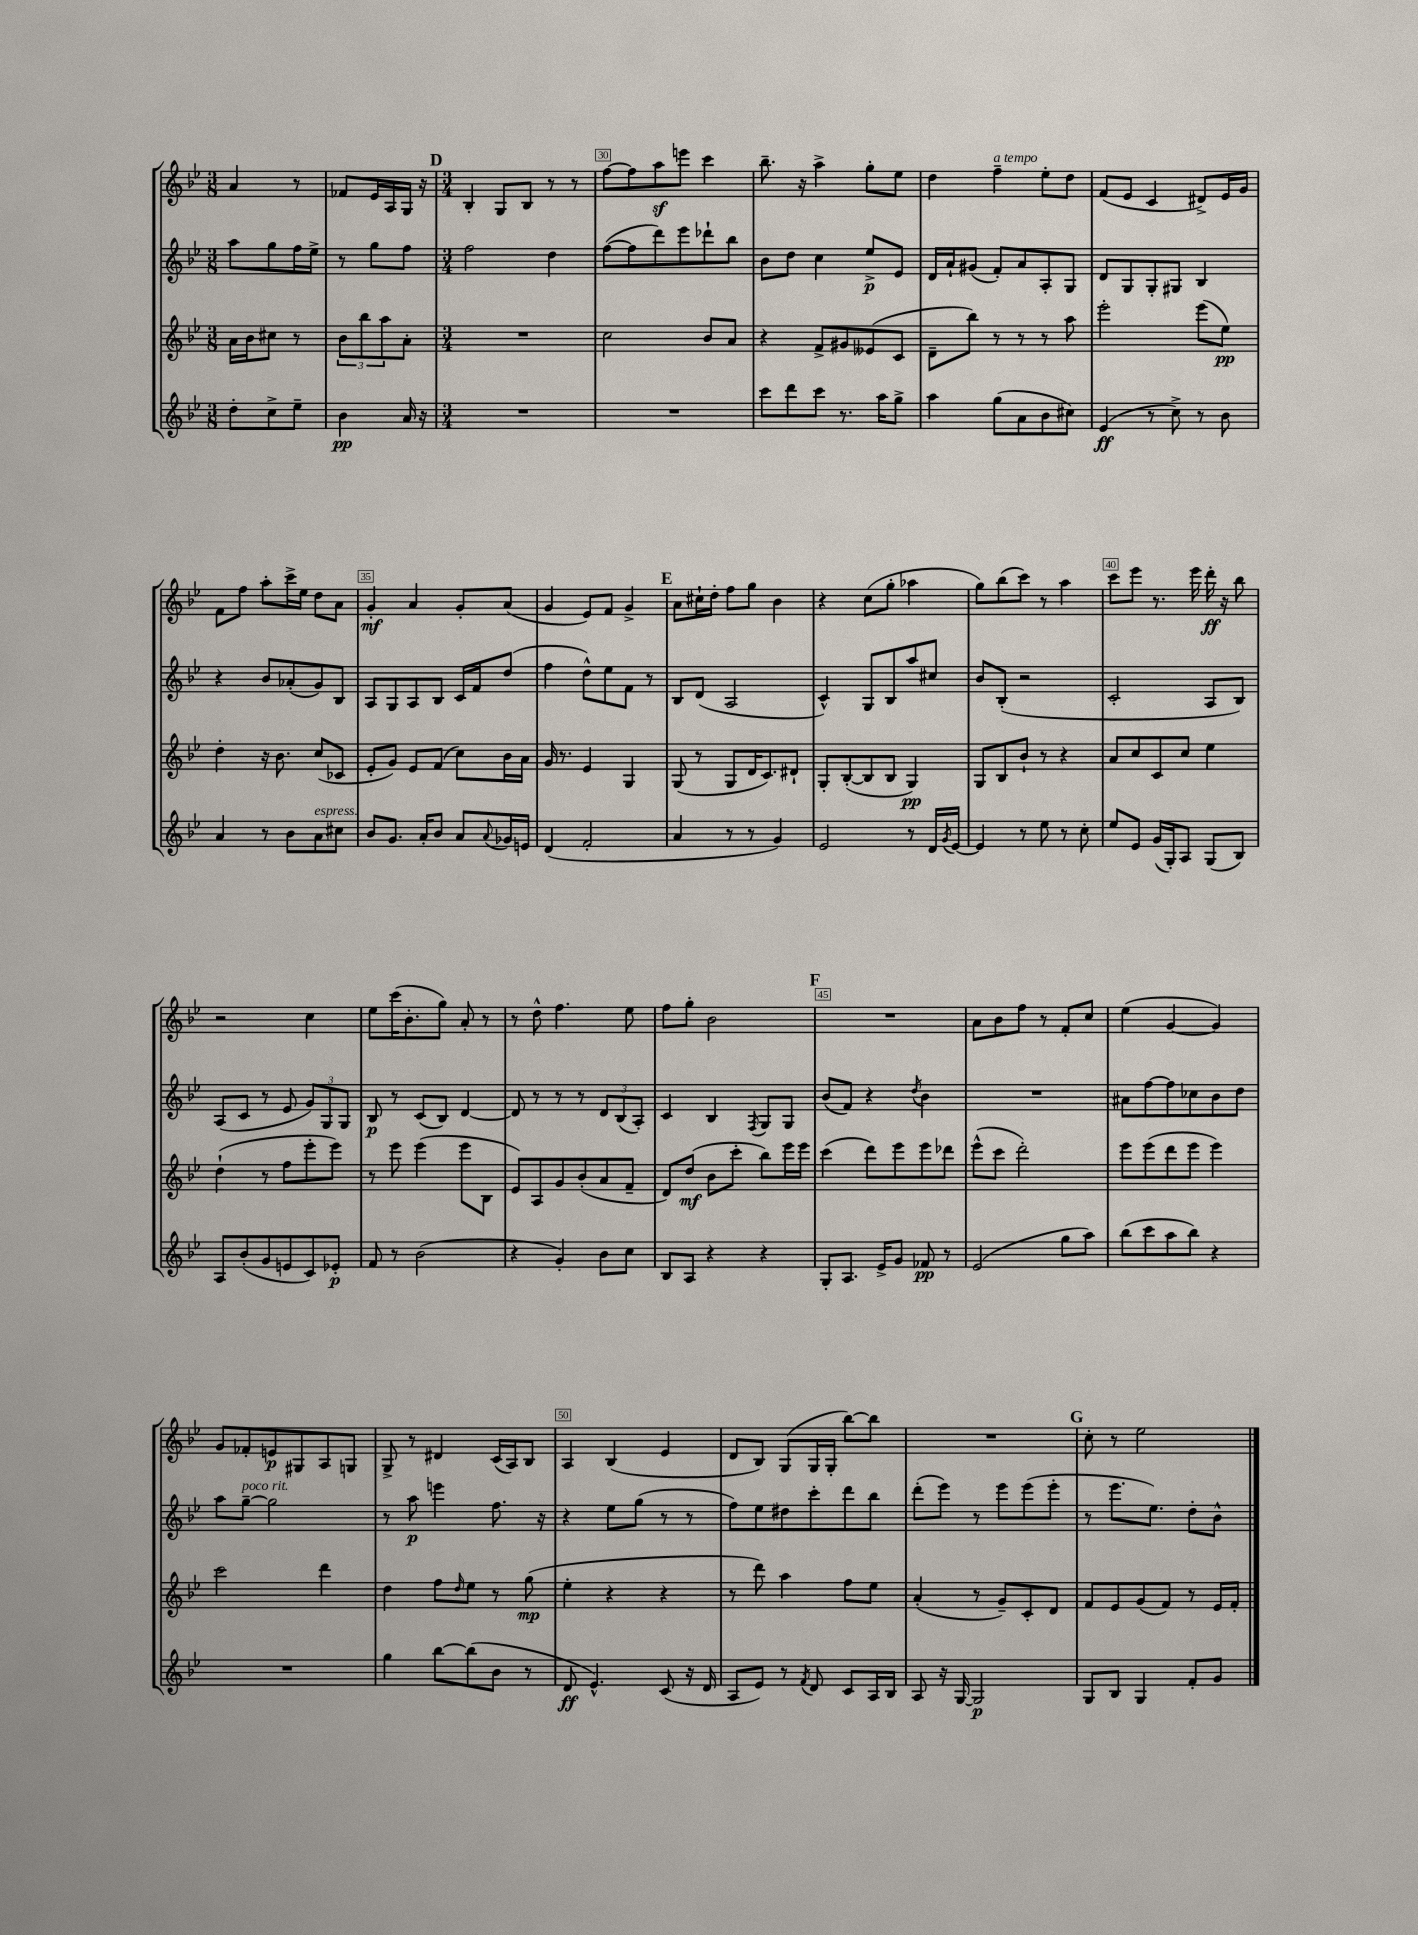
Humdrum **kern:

**kern	**kern	**kern	**kern
*staff4	*staff3	*staff2	*staff1
*clefG2	*clefG2	*clefG2	*clefG2
*k[b-e-]	*k[b-e-]	*k[b-e-]	*k[b-e-]
*M3/8	*M3/8	*M3/8	*M3/8
8dd'	16a	8aa	4a
.	16b-	.	.
8cc^	8cc#	8gg	.
8ee-~	8r	16ff	8r
.	.	16ee-^	.
=	=	=	=
4b-	12b-	8r	8f-
.	12bb-	.	.
.	.	8gg	16e-
.	12aa	.	.
.	.	.	16A
16a	8a'	8ff	16G
16r	.	.	16r
=	=	=	=
*M3/4	*M3/4	*M3/4	*M3/4
2.r	2.r	2ff	4B-'
.	.	.	8G
.	.	.	8B-
.	.	4dd	8r
.	.	.	8r
=	=	=	=
2.r	2cc	([8ff	[8ff
.	.	8ff]	8ff]
.	.	8ddd)	8aa
.	.	8eee-	8eee
.	8b-	8ddd-`	4ccc
.	8a	8bb-	.
=	=	=	=
8ccc	4r	8b-	8.bb-~
8ddd	.	8dd	.
.	.	.	16r
8ccc	8f^	4cc	4aa^
8.r	8g#	.	.
.	(8e--	8ee-^	8gg'
16aa	.	.	.
8gg^	8c	8e-	8ee-
=	=	=	=
4aa	8d~	16d	4dd
.	.	16a`	.
.	8bb-)	(8g#	.
(8gg	8r	8f')	4ff~
8a	8r	8a	.
8b-	8r	8A'	8ee-'
8cc#)	8aa	8G	8dd
=	=	=	=
(4e-	2eee-'	8d	(8f
.	.	8G	8e-
8r	.	8G'	4c
8cc^)	.	8G#	.
8r	(8eee-	4B-	8d#^)
8b-	8ee-)	.	16e-
.	.	.	16g
=	=	=	=
4a	4dd'	4r	8f
.	.	.	8ff
8r	16r	8b-	8aa'
.	8.b-	.	.
8b-	.	(8a-'	16ccc^
.	.	.	16ee-
8a	(8cc	8g)	8dd
8cc#	8c-	8B-	8a
=	=	=	=
8b-	8e-'	8A	4g'
8.g	8g)	8G	.
.	8e-	8A	4a
16a'	.	.	.
8b-	(8f	8B-	.
8a	8cc)	16c	8g'
.	.	16f	.
8qqa	.	.	.
16g-	16b-	(8dd	(8a
16e	16a	.	.
=	=	=	=
(4d	16g	4ff	4g
.	8.r	.	.
2f'	4e-	8dd^^)	8e-)
.	.	8ee-	8f
.	4G	8f	4g^
.	.	8r	.
=	=	=	=
4a	(8G	8B-	8a
.	8r	(8d	16cc#`
.	.	.	16dd'
8r	8G	2A	8ff
8r	16d	.	8gg
.	8.c)	.	.
4g)	.	.	4b-
.	8d#`	.	.
=	=	=	=
2e-	8G'	4c^^)	4r
.	([8B-'	.	.
.	8B-]	8G	(8cc
.	8B-	8B-	8gg'
8r	4G)	8aa	4aa-
16d	.	8cc#	.
8qg	.	.	.
[16e-	.	.	.
=	=	=	=
4e-]	8G	8b-	8gg)
.	8B-	(8B-'	(8bb-
8r	8b-`	2r	8ccc)
8ee-	8r	.	8r
8r	4r	.	4aa
8cc'	.	.	.
=	=	=	=
8ee-	8a	2c'	8ccc
8e-	8cc	.	8eee-
(16g	8c	.	8.r
16G')	.	.	.
8A	8cc	.	.
.	.	.	16eee-
(8G	4ee-	8A	16ddd'
.	.	.	16r
8B-)	.	8B-)	8bb-
=	=	=	=
8A	(4dd`	(8A	2r
(8b-'	.	8c	.
8g	8r	8r	.
8e	8ff	8e-	.
8c)	8eee-'	12g)	4cc
.	.	12G	.
8e-'	8eee-)	.	.
.	.	12G	.
=	=	=	=
8f	8r	8B-	8ee-
8r	8eee-	8r	(16ccc
.	.	.	8.b-'
(2b-	(4eee-	(8c	.
.	.	8B-)	8gg)
.	8eee-	[4d	8a'
.	8B-	.	8r
=	=	=	=
4r	8e-)	8d]	8r
.	8A	8r	8dd^^
4g')	8g	8r	4.ff
.	(8b-'	8r	.
8b-	8a	12d	.
.	.	(12B-	.
8cc	8f~	.	8ee-
.	.	12A')	.
=	=	=	=
8B-	8d)	4c	8ff
8A	(8dd	.	8gg'
4r	8b-	4B-	2b-
.	8ccc'	.	.
.	.	8qF	.
4r	8bb-)	8G	.
.	16eee-	8G	.
.	16eee-	.	.
=	=	=	=
8G'	(4ccc	(8b-	2.r
8.A	.	8f)	.
.	8ddd)	4r	.
16e-^	.	.	.
8g	8eee-	.	.
.	.	8qdd	.
8f-	8eee-	4b-	.
8r	8ddd-	.	.
=	=	=	=
(2e-	(8eee-^^	2.r	8a
.	8ccc	.	8b-
.	2ddd')	.	8ff
.	.	.	8r
8gg	.	.	8f'
8aa)	.	.	8cc
=	=	=	=
(8bb-	8eee-	8a#	(4ee-
8ccc	(8eee-	[8ff	.
8aa	8ddd	8ff]	[4g
8bb-)	8eee-	8cc-	.
4r	4eee-)	8b-	4g])
.	.	8dd	.
=	=	=	=
2.r	2ccc	8aa	8g
.	.	[8gg~	8f-'
.	.	2gg]	8e
.	.	.	8G#
.	4ddd	.	8A
.	.	.	8G
=	=	=	=
4gg	4dd	8r	8G^
.	.	8aa	8r
[8bb-	8ff	4eee	4d#
.	16qqdd	.	.
(8bb-]	8ee-	.	.
8b-	8r	8.ff	(16c
.	.	.	16A)
8r	(8gg	.	8B-
.	.	16r	.
=	=	=	=
8d	4ee-'	4r	4A
4.e-^^)	.	.	.
.	4r	8ee-	(4B-
.	.	(8gg	.
(8c	4r	8r	4e-
16r	.	8r	.
16d	.	.	.
=	=	=	=
8A	8r	8ff)	8d
8e-)	8ddd)	8ee-	8B-)
8r	4aa	8dd#	(8G
8qf	.	.	.
8d	.	8ccc'	16G
.	.	.	16G'
8c	8ff	8ddd	[8bb-)
16A	8ee-	8bb-	8bb-]
16B-	.	.	.
=	=	=	=
8A	(4a'	(8ddd'	2.r
16r	.	8eee-)	.
[16G	.	.	.
2G]	8r	8r	.
.	8g~)	8eee-	.
.	8c'	(8eee-	.
.	8d	8eee-'	.
=	=	=	=
8G	8f	8r	8cc'
8B-	8e-	8.eee-	8r
4G	(8g	.	2ee-
.	.	8.ee-)	.
.	8f)	.	.
8f'	8r	8dd'	.
8g	16e-	8b-^^	.
.	16f'	.	.
==	==	==	==
*-	*-	*-	*-
